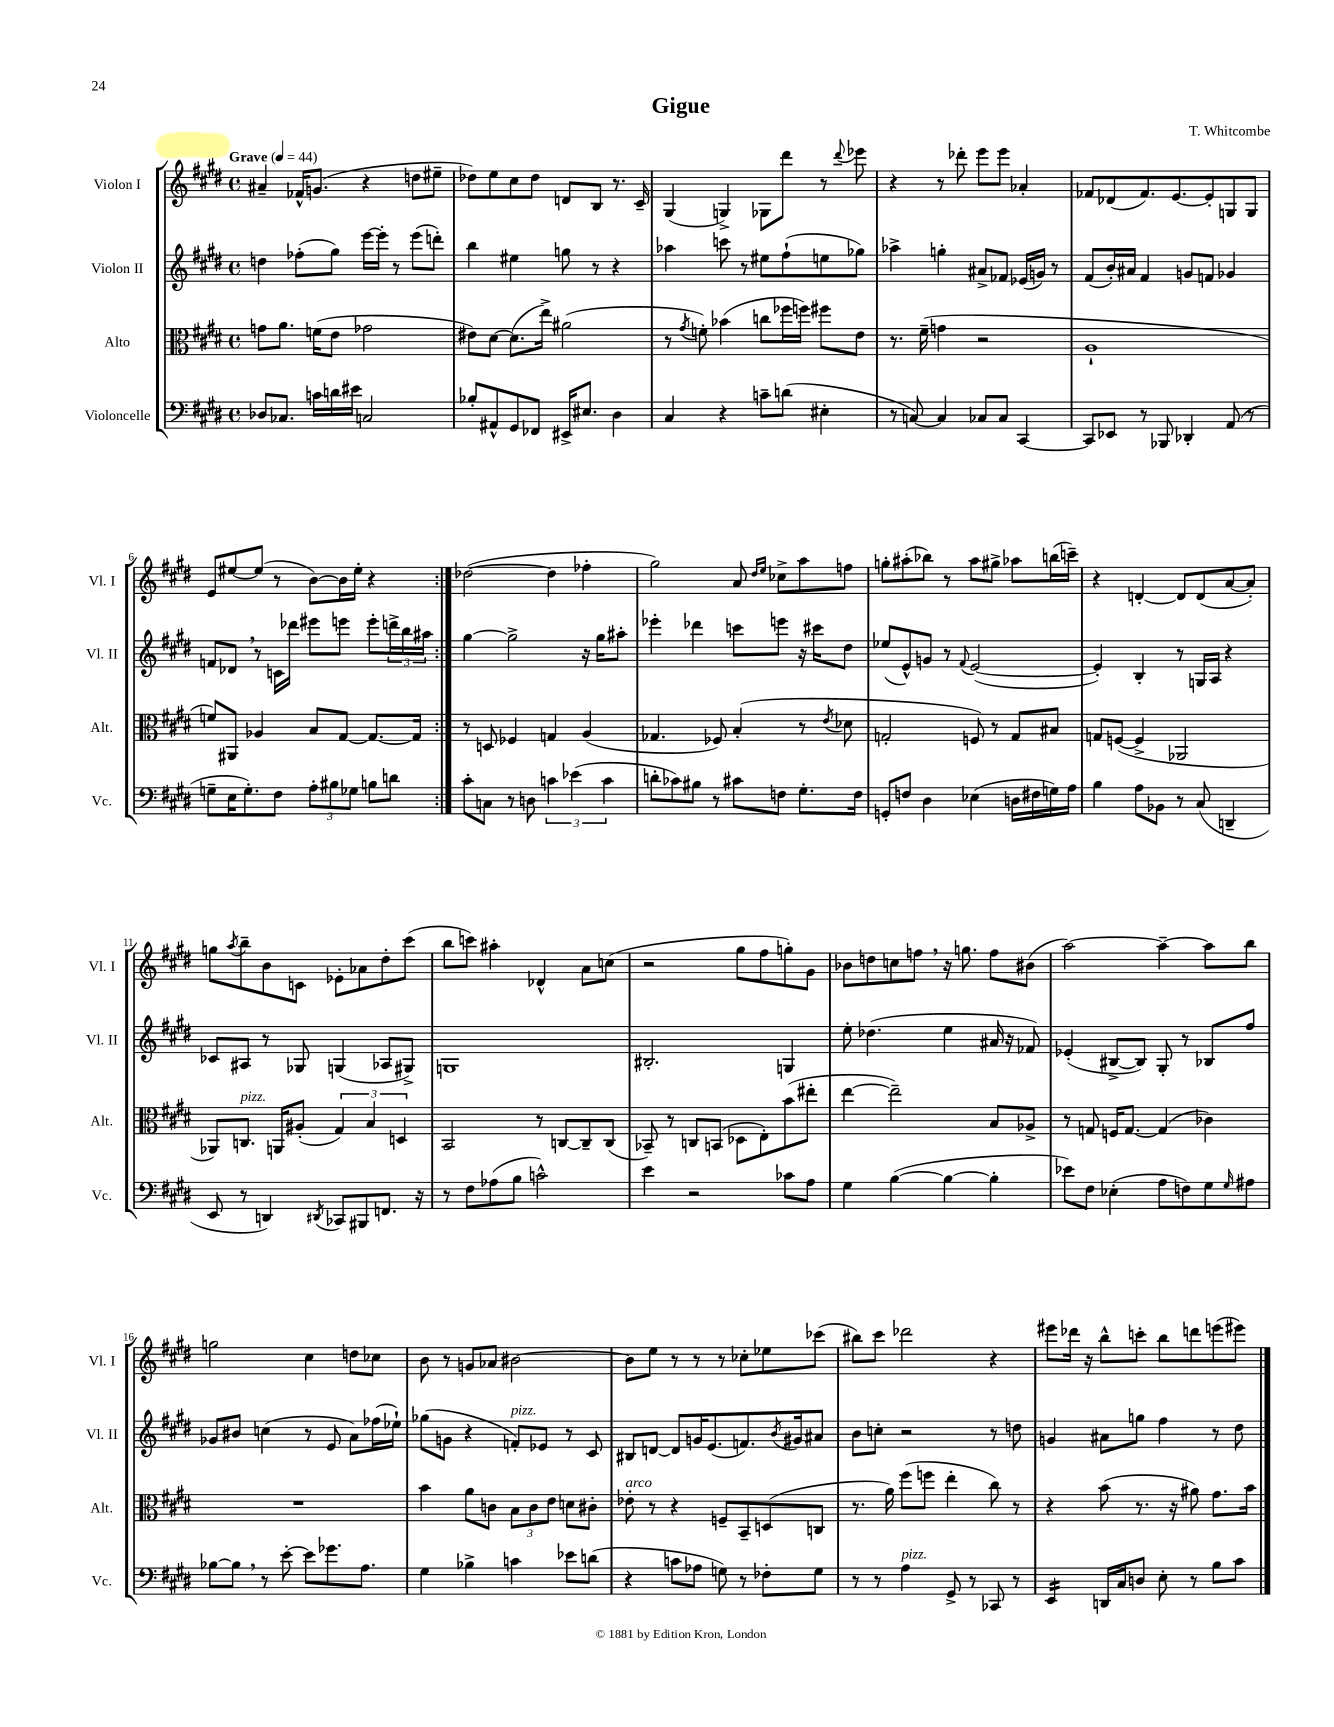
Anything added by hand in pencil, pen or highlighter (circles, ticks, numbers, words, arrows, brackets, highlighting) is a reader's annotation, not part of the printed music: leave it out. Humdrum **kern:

**kern	**kern	**kern	**kern
*staff4	*staff3	*staff2	*staff1
*clefF4	*clefC3	*clefG2	*clefG2
*k[f#c#g#d#]	*k[f#c#g#d#]	*k[f#c#g#d#]	*k[f#c#g#d#]
*M4/4	*M4/4	*M4/4	*M4/4
*met(c)	*met(c)	*met(c)	*met(c)
*MM44	*MM44	*MM44	*MM44
8D-	8g	4dd	4a#~
8.C-	8.a	.	.
.	.	(8ff-'	16f-^^
16c	(16f	.	(8.g
16d	8e	8gg#)	.
16e#	.	.	.
2C	2g-	[16eee	4r
.	.	16eee']	.
.	.	8r	.
.	.	(8eee	8dd
.	.	8ddd')	8ee#~
=	=	=	=
8B-'	8e#)	4bb	8dd-)
8AA#^^	[8d#	.	8ee
8GG#	(8.d#]	4ee#	8cc#
8FF-	.	.	8dd-
.	16ee^)	.	.
16EE#^	(2a#	8gg	8d
8.E#	.	.	.
.	.	8r	8B
4D#	.	4r	8.r
.	.	.	16c#~
=	=	=	=
4C#	8r	4aa-	(4G#
.	8qg#	.	.
.	8f')	.	.
4r	(4b-	8ccc	4G^)
.	.	8r	.
8c~	8cc	8ee#	8G-
(8d	16ff-	(8ff#`	8ddd#
.	16ff)	.	.
4E#'	8ff#	8ee	8r
.	.	.	8qqddd#
.	8e	8gg-)	8eee-
=	=	=	=
8r	8.r	4aa-^	4r
[8C)	.	.	.
.	(16f#~	.	.
4C]	4g	4gg'	8r
.	.	.	8ddd-'
8C-	2r	8a#^	8eee
8C-	.	8f-	8eee
[4CC#	.	(16e-	4a-'
.	.	16g)	.
.	.	8r	.
=	=	=	=
8CC#]	1A`	(8f#	8f-
8EE-	.	16b')	(8d-
.	.	16a#	.
8r	.	4f#	8.f-)
8BBB-	.	.	.
.	.	.	[8.e
4DD-'	.	8g	.
.	.	8f	8e']
(8AA	.	4g-	8G
8r	.	.	8G
=	=	=	=
8G~	8f)	8f	8e
16E	8AA#	8d-	[8ee#
8.G')	.	.	.
.	4A-	8r	(8ee#]
8F#	.	16c	8r
.	.	16ddd-	.
12A'	8B	8eee#	[8b)
12B#	.	.	.
.	[8G#	8eee	16b]
12G-	.	.	.
.	.	.	16ee#'
8B	8.G#_	8eee'	4r
8d	.	24ddd^	.
.	.	24bb	.
.	16G#]	.	.
.	.	24aa#	.
=:|!	=:|!	=:|!	=:|!
8c#'	8r	[4gg#	([2dd-
8C	8D	.	.
8r	4F-	2gg#^]	.
8D	.	.	.
6c	4G	.	4dd-]
(6e-	.	.	.
.	(4A	16r	4ff-'
.	.	16gg#	.
6c	.	.	.
.	.	8aa#'	.
=	=	=	=
8d'	4.G-	4eee-'	2gg#)
8c-)	.	.	.
8B#	.	4ddd-	.
8r	8F-)	.	.
8c#	(4B'	8ccc	8a
.	.	.	16qqdd#
.	.	.	16qqee
8F	.	8eee	8cc-^
8.G#'	8r	16r	8aa
.	.	16ccc#	.
.	8qe	.	.
.	8d-	8dd#	8ff
16F	.	.	.
=	=	=	=
8GG'	2G'	(8ee-	8gg'
8F	.	8e^^)	(8aa#'
4D#	.	8g	8bb-)
.	.	8r	8r
.	.	8qqf#	.
(4E-	8F)	([2e	8aa#
.	8r	.	8gg#^
16D	8G	.	8aa-
16F#	.	.	.
16G)	8B#	.	(16bb
16A	.	.	16ccc~)
=	=	=	=
4B	8G	4e'])	4r
.	([8F	.	.
8A	4F^]	4B'	[4d'
8BB-	.	.	.
8r	2AA-	8r	8d]
(8C#	.	16G	(8d
.	.	16A	.
4DD~	.	4r	[8a
.	.	.	8a'])
=	=	=	=
8EE	8AA-)	8c-	8gg
.	.	.	8qaa
8r	8.C	8A#	8bb~
4DD)	.	8r	8b
.	16AA	.	.
.	(8A#'	8G-	8c
8qDD#	.	.	.
8CC-	6G#)	(4G	8e-'
8BBB#	.	.	8a-
.	6B	.	.
8.FF	.	8A-	8dd#'
.	6D	.	.
.	.	8G#^)	(8ccc#
16r	.	.	.
=	=	=	=
8r	2BB	1G	8bb
8F#	.	.	8ccc)
(8A-	.	.	4aa#'
8B	.	.	.
2c^^)	8r	.	4d-^^
.	[8C	.	.
.	8C~]	.	8a
.	(8C	.	(8cc
=	=	=	=
4e	8BB-~)	2.B#'	2r
.	8r	.	.
2r	8C	.	.
.	(8BB	.	.
.	8D-	.	8gg#
.	8E')	.	8ff#
8c-	(8b	4G	8gg')
8A	8ee#'	.	8g#
=	=	=	=
4G#	[4ee	8ee'	8b-
.	.	(4.dd-	8dd
([4B	2ee~])	.	8cc
.	.	.	8ff
4B_	.	4ee	16r
.	.	.	8.gg
4B']	8B	16a#	8ff
.	.	16r	.
.	8A-^	8f-)	(8b#
=	=	=	=
8e-)	8r	(4e-'	[2aa)
8F#	8G	.	.
(4E-'	16F	[8B#^	.
.	[8.G	.	.
.	.	8B#])	.
8A	(4G]	8G#'	4aa~_
8F)	.	8r	.
8G#	4c-)	8B-	8aa]
16qqG#	.	.	.
8A#	.	8ff#	8bb
=	=	=	=
[8B-	1r	8g-	2gg
8B-]	.	8b#	.
8r	.	(4cc	.
[8e'	.	.	.
8e]	.	8r	4cc#
8.g-	.	8e	.
.	.	8a)	8dd
8.A	.	.	.
.	.	(16ff-	8cc-
.	.	16ee-`)	.
=	=	=	=
4G#	4b	(8gg-	8b
.	.	8g	8r
4B-^	8a	4r	8g
.	8c	.	8a-
4c	12B	8f')	[2b#
.	12c	.	.
.	.	8e-	.
.	12e	.	.
8e-	8d	8r	.
(8d	8c#'	8c#	.
=	=	=	=
4r	8e-'	8B#	8b#]
.	8r	[8d	8ee
8c	4r	8d]	8r
8A-	.	16g	8r
.	.	(8.e	.
8G)	8F~	.	8r
8r	8BB~	8.f)	8cc-'
8F-'	(8D	.	8ee-
.	.	8qb	.
.	.	16g#	.
8G	8C	8a#	(8ccc-
=	=	=	=
8r	8.r	8b	8bb#)
8r	.	8cc'	8ccc#
.	16a)	.	.
4A	(8ff#	2r	2ddd-
.	8ff	.	.
8GG#^	4ee'	.	.
8r	.	.	.
8CC-	8cc#)	8r	4r
8r	8r	8dd	.
=	=	=	=
4EE	4r	4g	8eee#
.	.	.	16ddd-
.	.	.	16r
16DD	(8b	8a#	8bb^^
16C#	.	.	.
8D	8.r	8gg	8ccc'
8E'	.	4ff#	8bb
.	16r	.	.
8r	8a#)	.	8ddd
8B	8.g#	8r	(8eee
8c#	.	8dd#	8eee#)
.	16b	.	.
==	==	==	==
*-	*-	*-	*-
